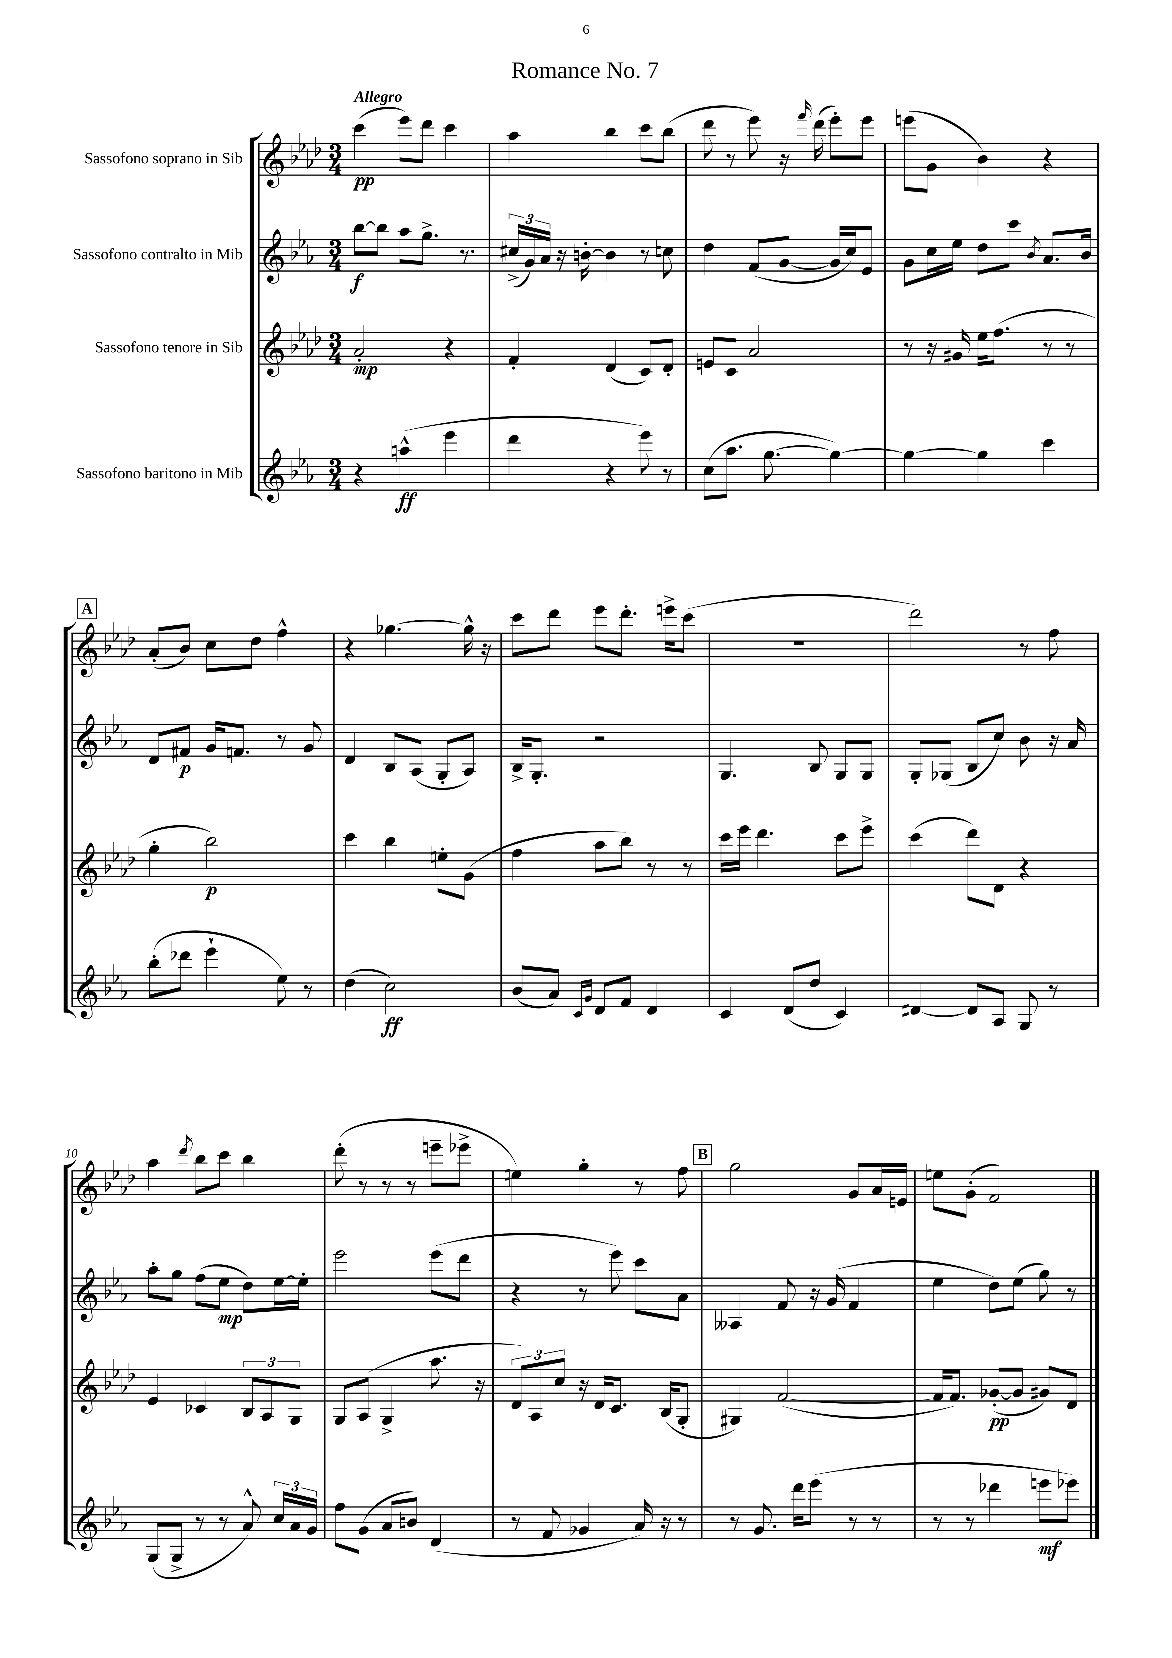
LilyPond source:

\header { title = "Romance No. 7" }
<<
\new StaffGroup <<
\new Staff = "s0" \with { instrumentName = "Sassofono soprano in Sib" } {
    \clef treble \key aes \major \numericTimeSignature \time 3/4 \tempo "Allegro"
    \autoBeamOff c'''4\pp( ees'''8[) des'''8] c'''4 |
    aes''4 bes''4 c'''8[ bes''8]( |
    des'''8 r8 ees'''8) r16 \grace { f'''16 } des'''16( ees'''8[-.) ees'''8] |
    e'''8[( g'8] bes'4) r4 |
    \mark \markup { \box "A" } aes'8[-.( bes'8]) c''8[ des''8] f''4-^ |
    r4 ges''4.~ ges''16-^ r16 |
    c'''8[ des'''8] ees'''8[ des'''8.]-. e'''16[-> c'''8]( |
    R2. |
    des'''2) r8 f''8 |
    aes''4 \acciaccatura { des'''8 } bes''8[ c'''8] bes''4 |
    des'''8-.( r8 r8 r8 e'''8[-- ees'''8]-> |
    e''4) g''4-. r8 f''8 |
    \mark \markup { \box "B" } g''2 g'8[ aes'16 e'16] |
    e''8[ g'8]-.( f'2) \bar "|." |
}
\new Staff = "s1" \with { instrumentName = "Sassofono contralto in Mib" } {
    \clef treble \key ees \major \numericTimeSignature \time 3/4
    \autoBeamOff bes''8[~\f bes''8] aes''8[ g''8.]-> r8. |
    \tuplet 3/2 { cis''16[->( g'16) aes'16] } r16 b'16~-. b'4 r8 c''8 |
    d''4 f'8[( g'8]~ g'16[ c''16) ees'8] |
    g'8[ c''16 ees''16] d''8[ c'''8] \acciaccatura { bes'8 } aes'8.[ bes'16] |
    \mark \markup { \box "A" } d'8[ fis'8]\p g'16[ f'8.] r8 g'8 |
    d'4 bes8[ aes8]( g8[-. aes8]) |
    bes16[-> g8.]-. r2 |
    g4. bes8 g8[ g8] |
    g8[-. ges8]( bes8[ c''8]) bes'8 r16 aes'16 |
    aes''8[-. g''8] f''8[( ees''8]\mp d''8[) ees''16~ ees''16]-. |
    ees'''2 ees'''8[( d'''8] |
    r4 r8 ees'''8) c'''8[ aes'8] |
    \mark \markup { \box "B" } aeses4 f'8 r16 g'16( f'4 |
    ees''4 d''8[) ees''8]( g''8) r8 \bar "|." |
}
\new Staff = "s2" \with { instrumentName = "Sassofono tenore in Sib" } {
    \clef treble \key aes \major \numericTimeSignature \time 3/4
    \autoBeamOff aes'2-.\mp r4 |
    f'4-. des'4( c'8[) des'8]-. |
    e'8[ c'8] aes'2 |
    r8 r16 gis'16 ees''16[ f''8.]( r8 r8 |
    \mark \markup { \box "A" } g''4-. bes''2\p) |
    c'''4 bes''4 e''8[-. g'8]( |
    f''4 aes''8[ bes''8]) r8 r8 |
    c'''16[ ees'''16] des'''4. c'''8[ ees'''8]-> |
    c'''4( des'''8[) des'8] r4 |
    ees'4 ces'4 \tuplet 3/2 { bes8[ aes8 g8] } |
    g8[ aes8]( g4-> aes''8. r16 |
    \tuplet 3/2 { des'8[) aes8 c''8] } r16 des'16[ c'8.] bes16[( g8]-. |
    \mark \markup { \box "B" } gis4) f'2~( |
    f'16[ f'8.]) ges'8[~-.\pp( ges'8] gis'8[) des'8] \bar "|." |
}
\new Staff = "s3" \with { instrumentName = "Sassofono baritono in Mib" } {
    \clef treble \key ees \major \numericTimeSignature \time 3/4
    \autoBeamOff r4 a''4-^\ff( ees'''4 |
    d'''4 r4 ees'''8) r8 |
    c''8[( aes''8.] g''8.~ g''4~) |
    g''4~ g''4 c'''4 |
    \mark \markup { \box "A" } bes''8[-.( des'''8] ees'''4-! ees''8) r8 |
    d''4( c''2\ff) |
    bes'8[( aes'8]) \grace { c'16[ g'16] } d'8[ f'8] d'4 |
    c'4 d'8[( d''8] c'4) |
    dis'4~ dis'8[ aes8] g8 r8 |
    g8[( g8]-> r8 r8 aes'8-^) \tuplet 3/2 { c''16[ aes'16 g'16] } |
    f''8[ g'8]( aes'8[ b'8]) d'4( |
    r8 f'8 ges'4 aes'16) r16 r8 |
    \mark \markup { \box "B" } r8 g'8. d'''16[ ees'''8]( r8 r8 |
    r8 r8 des'''4 e'''8[\mf ees'''8]) \bar "|." |
}
>>
>>
